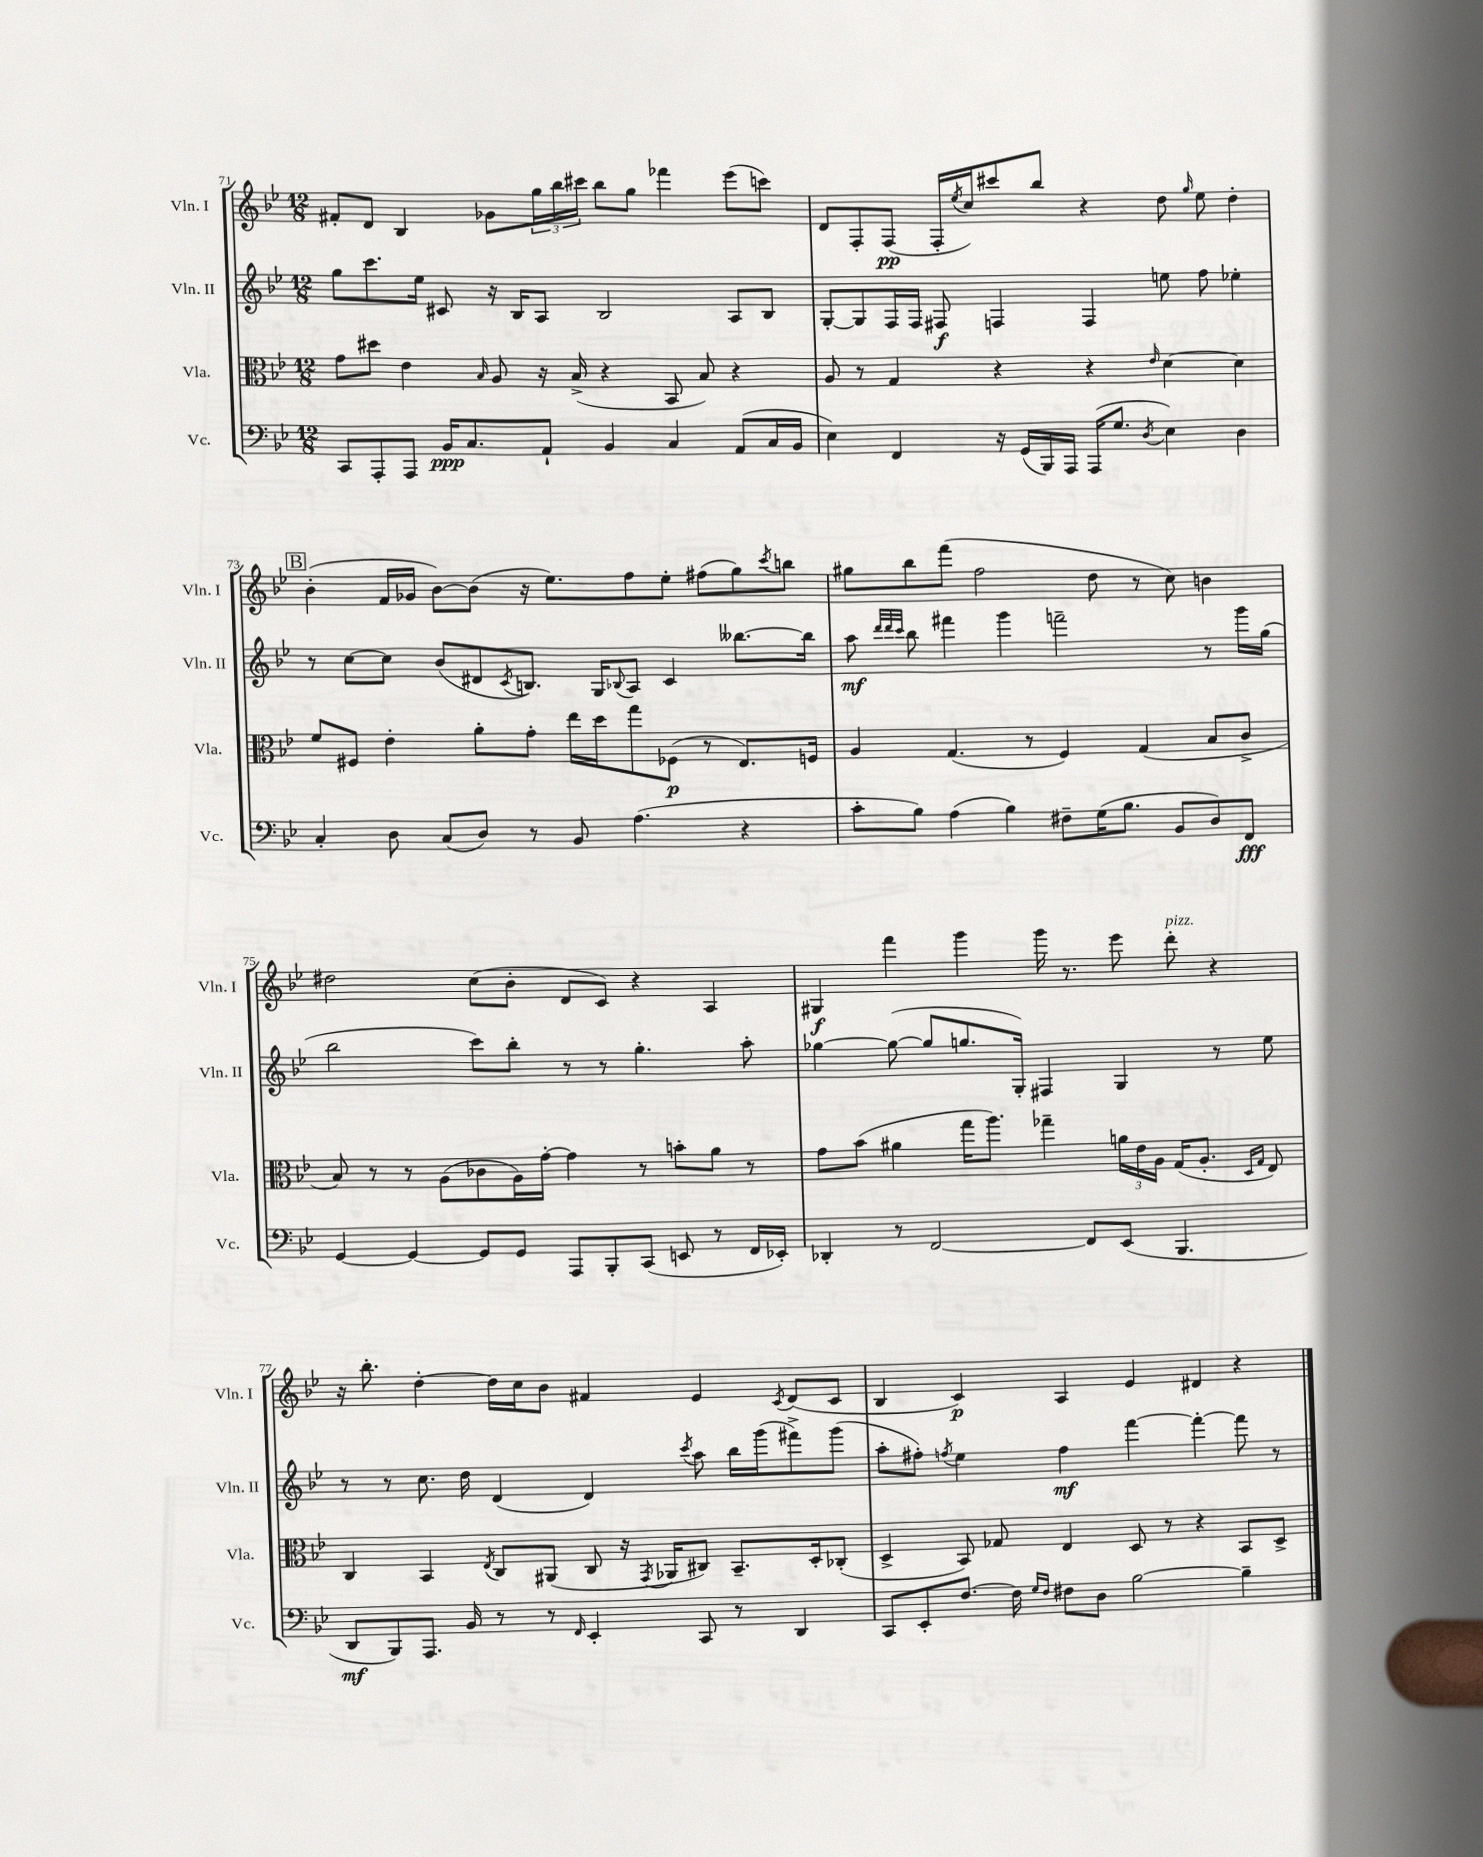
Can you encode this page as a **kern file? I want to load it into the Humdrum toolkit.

**kern	**kern	**kern	**kern
*staff4	*staff3	*staff2	*staff1
*clefF4	*clefC3	*clefG2	*clefG2
*k[b-e-]	*k[b-e-]	*k[b-e-]	*k[b-e-]
*M12/8	*M12/8	*M12/8	*M12/8
8CC	8g	8gg	8f#'
8AAA'	8dd#	8.ccc	8d
8AAA	4e-	.	4B-
.	.	16ee-	.
16BB-	.	8c#	.
8.C	.	.	.
.	16qqB-	.	.
.	8A	16r	8g-
.	.	16B-	.
8AA`	16r	8A	24gg
.	.	.	24bb-
.	(16B-^	.	.
.	.	.	24ccc#
4BB-	4r	2B-	8bb-
.	.	.	8gg
4C	8BB-	.	4fff-
.	8B-)	.	.
(8AA	4r	8A	(8eee-
16C	.	8B-	8ccc)
16BB-	.	.	.
=	=	=	=
4E-)	8A	[8G'	8d
.	8r	8G]	8F'
4FF	4G	16F	(8F
.	.	16F	.
.	.	8F#	16F'
.	.	.	8qee-
.	.	.	16cc)
16r	4r	4F	8ccc#
(16GG	.	.	.
16BBB-)	.	.	8bb-
16AAA	.	.	.
(16AAA	4r	4F	4r
8.G	.	.	.
8qD	16qqe-	.	.
4E-)	[4d	8ee	8dd
.	.	.	16qqgg
.	.	8ff	8ee-
4D	4d]	4ee-'	4dd'
=	=	=	=
4C'	8f	8r	(4b-'
.	8F#	[8cc	.
8D	4e-'	8cc]	16f
.	.	.	16g-
(8C	.	(8b-	[8b-)
8D)	8a'	8d#	(8b-]
.	.	8qc	.
8r	8g'	8.B)	16r
.	.	.	8.ee-)
8BB-	16ee-	.	.
.	16dd	16G	.
.	.	8qqB-	.
(4.A	8gg	8A	8ff
.	(8F-	4c	8ee-'
.	8r	.	(8ff#
4r	8.E-)	[8.bb--	8gg)
.	.	.	8qccc
.	.	.	8bb
.	16F	16bb--]	.
=	=	=	=
8c'	4A	8aa	8gg#
.	.	32qqddd	.
.	.	32qqddd	.
.	.	32qqccc	.
8B-)	.	8bb-	8bb-
(4A	(4.G	4fff#	(8fff
.	.	.	2ff
4B-)	.	4ggg	.
.	8r	.	.
8F#~	4F)	2fff~	.
(16G	.	.	8dd
8.B-	.	.	.
.	(4G	.	8r
8BB-	.	.	8cc)
8D)	8B-	8r	4b
8FF	8c^	16ggg	.
.	.	(16gg	.
=	=	=	=
[4GG	8B-)	2bb-	2dd#
.	8r	.	.
4GG_	8r	.	.
.	(8A	.	.
8GG]	8c-	8ccc)	(8cc
8GG	16A)	8bb-'	8b-'
.	[16g'	.	.
8AAA	4g]	8r	8d
8BBB-'	.	8r	8c)
(8CC	8r	4.gg'	4r
8EE	8b'	.	.
8r	8a	.	4A
16FF	8r	8aa'	.
16EE-')	.	.	.
=	=	=	=
4DD-'	8g	[4gg-	4G#
.	(8b-	.	.
8r	4a#	(8gg-_	4fff
[2FF	.	8gg-]	.
.	16gg	8.gg	4ggg
.	8.aa)	.	.
.	.	16G')	.
.	4gg-~	4F#	16ggg
.	.	.	8.r
8FF]	.	.	.
(8EE-	24a	4G	8eee-
.	24e-	.	.
.	24A	.	.
4.BBB-	(16G	.	8ddd'
.	8.A'	.	.
.	.	8r	4r
.	16qqD	.	.
.	16qqG	.	.
.	8E-)	8ee-	.
=	=	=	=
8DD	4C	8r	16r
.	.	.	8.bb-'
8BBB-)	.	8r	.
8.AAA	4BB-	8.cc	[4dd'
16BB-	.	16dd	.
.	8qE-	.	.
8r	8C	(4d	16dd]
.	.	.	16cc
8r	(8AA#	.	8b-
16qqFF	.	.	.
4EE-'	8C	4d)	4f#
.	16r	.	.
.	8qGG	.	.
.	16AA-	.	.
.	.	8qccc	.
8CC	8C#)	8aa	4e-
8r	8.BB-~	16bb-	.
.	.	(16ggg	.
.	.	.	8qc
4DD	.	8fff#^)	(8d
.	16D'	.	.
.	(8C-'	(8ggg	8c
=	=	=	=
8CC	4D^	8aa'	4B-
8EE-'	.	8ff#')	.
.	.	8qff	.
[8.F	8BB-)	4ee-	4c)
.	8G-	.	.
16F]	.	.	.
16qqG	.	.	.
16qqF	.	.	.
8F#	4E-	4ff	4A
8D	.	.	.
[2B-	8D	[4fff	4e-
.	8r	.	.
.	4r	4fff'_	4d#
4B-~]	8BB-	8fff]	4r
.	8D^	8r	.
==	==	==	==
*-	*-	*-	*-
